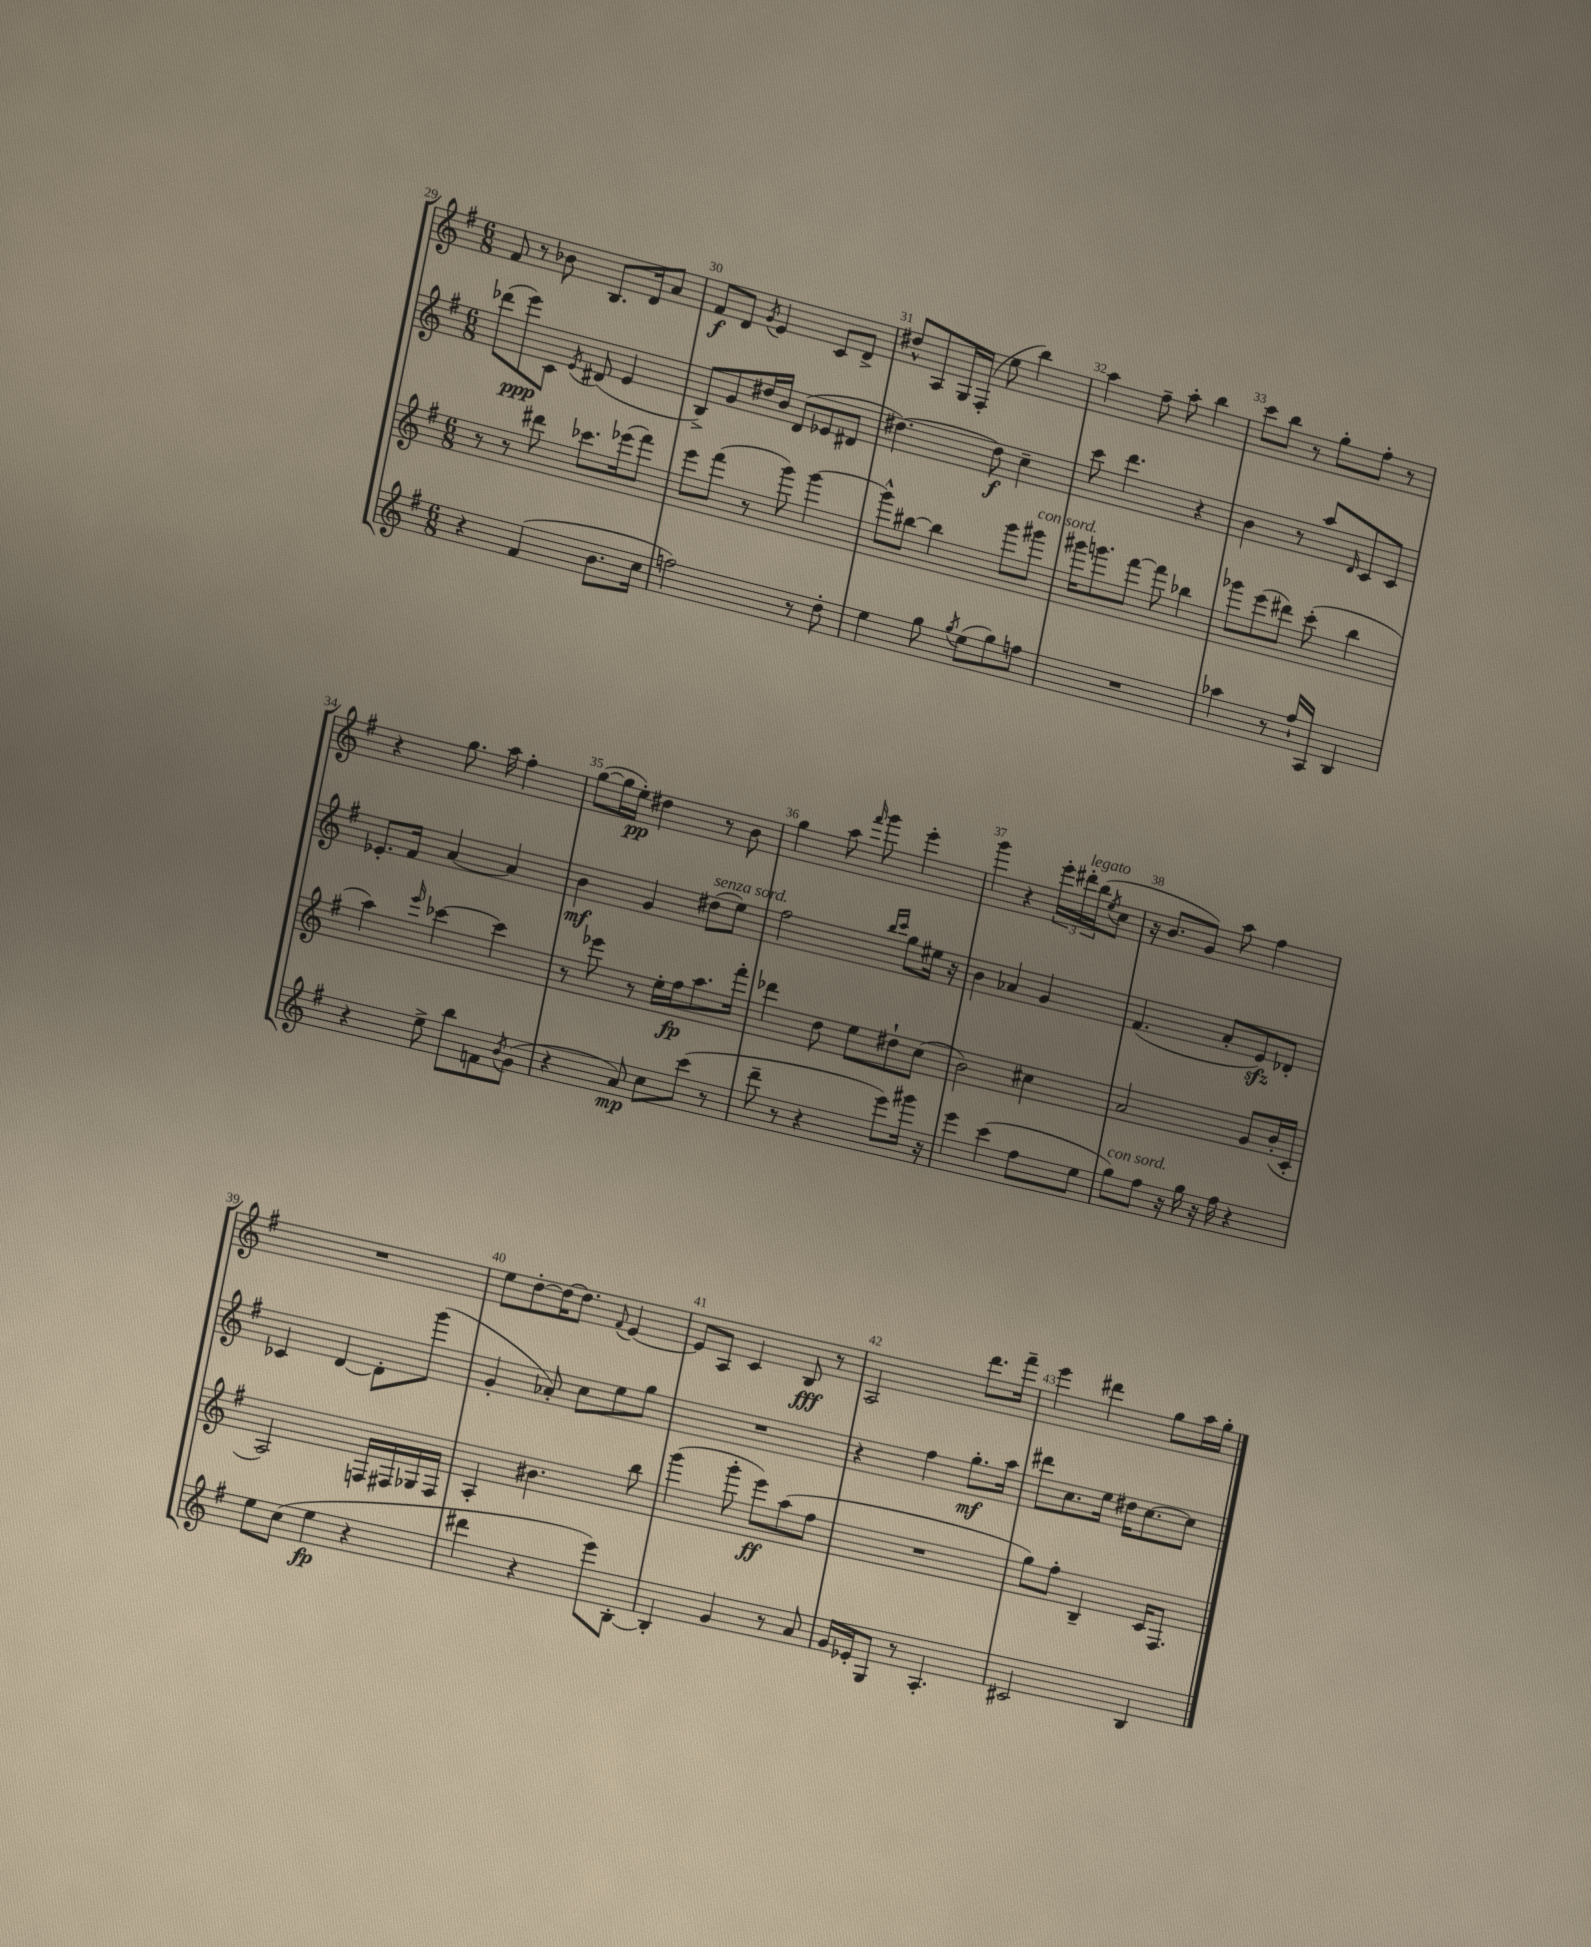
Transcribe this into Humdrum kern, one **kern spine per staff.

**kern	**kern	**kern	**kern
*staff4	*staff3	*staff2	*staff1
*clefG2	*clefG2	*clefG2	*clefG2
*k[f#]	*k[f#]	*k[f#]	*k[f#]
*M6/8	*M6/8	*M6/8	*M6/8
4r	8r	(8ddd-\L	8f#/
.	8r	8eee\)	8r
(4f#/	8ddd#\	8c\J	8b-\
.	.	8qe/	.
.	8.ccc-\L	(8d#/	8.B/L
8.b\L	.	4e/	.
.	(16eee-\k	.	16d/k
.	8fff#\J)	.	8a/J
16cc\Jk	.	.	.
=	=	=	=
2ff\)	8eee\L	8B^/L)	8f#/L
.	(8fff#\J	8g/	8d/J
.	.	.	8qg/
.	8r	16dd#/L	4e/
.	.	16b/JJ	.
.	8ggg\)	(8d/L	.
8r	[4ggg\	8e-/	8c/L
8dd'\	.	8d#/J	8d^/J
=	=	=	=
4ee\	8ggg^^\]L	[4.dd#\)	8dd#^^/L
.	[8bb#\J	.	8A/
8gg\	4bb#\]	.	16G/L
.	.	.	(16F#'/JJ
8qgg/	.	.	.
(8ee\L	.	8dd#\]	8ee\
8gg\)	8ggg\L	4cc~\	4bb\)
8ff\J	8ggg#\J	.	.
=	=	=	=
2.r	16ggg#\LK	8ccc\	4aa\
.	8.ggg\	.	.
.	.	4.ddd\	.
.	[8fff#\J	.	8ff#~\
.	8fff#\]	.	8aa'\
.	4bb-\	4r	4bb\
=	=	=	=
4aa-\	8ggg-\L	4b\	8ccc\L
.	(8eee\	.	8bb\J
8r	8ddd#\J)	8r	8r
16ff#`/LL	(8ccc'\	8aa/L	8gg'\L
16A/JJ	.	.	.
.	.	16qqd/	.
4B/	4bb\	8c/	8ff#'\J
.	.	8c/J	8r
=	=	=	=
4r	4aa\)	8.e-'/L	4r
.	.	16f#/Jk	.
.	16qqeee/	.	.
8ee^\	[4ccc-\	[4a/	8.gg\
8bb\L	.	.	.
.	.	.	16aa\
8f\	4ccc-\]	4a/]	4ff#'\
8qb/	.	.	.
(8g\J	.	.	.
=	=	=	=
4r	8r	4b\	([8gg\L
.	8eee-\	.	16gg\]L
.	.	.	16ee'\JJ)
8a/)	8r	4g/	4dd#\
8cc\L	16ee'\LL	.	.
.	16ff#\J	.	.
(8ccc\J	8.aa\	(8dd#\L	8r
8r	.	8ee\J)	8b\
.	16fff#'\Jk	.	.
=	=	=	=
8ddd~\	4ddd-\	2ff#\	4gg\
8r	.	.	.
4r	8dd\	.	8aa\
.	.	.	16qqfff#/
.	8ee\L	.	8ggg\
.	.	16qqbb/LL	.
.	.	16qqccc/JJ	.
8eee\L)	8dd#`\	8gg\L	4eee'\
16ggg#\Jk	(8cc\J	16ee#\Jk	.
16r	.	16r	.
=	=	=	=
4eee\	2b\)	4b\	4ggg\
(4ccc\	.	4a-/	4r
8ff#\L	4cc#\	4g/	24eee'\LL
.	.	.	24ddd#'\
.	.	.	(24bb\J
.	.	.	8qee/
8ee\J	.	.	8cc\J
=	=	=	=
8gg\L)	2a/	(4.f#/	16r
.	.	.	8.b/L
8ff#\J	.	.	.
16r	.	.	8g/J)
16gg\	.	.	.
16r	.	8a'/L	8aa\
16ff#\	.	.	.
4r	8g/L	8e/)	4ff#\
.	(16b'/L	8d-'/J	.
.	16c'/JJ	.	.
=	=	=	=
8ee\L	2A/)	4c-/	2.r
(8cc\J	.	.	.
4ee\	.	[4d/	.
4r	16F/LL	8d'\]L	.
.	16F#/	.	.
.	16G-/	(8ggg\J	.
.	16F#/JJ	.	.
=	=	=	=
4ddd#\	4A'/	4g'/	8ee\L
.	.	.	[8dd'\
4r	4.b#\	8a-'/)	16dd\_K
.	.	.	8.dd\]J
.	.	8cc\L	.
.	.	.	8qqf#/
8eee\L)	.	8ee\	[4e/
[8B'\J	8bb\	8gg\J	.
=	=	=	=
4B'/]	(4ggg\	2.r	8e/]L
.	.	.	8A/J
4g/	8ggg'\	.	4c/
.	8eee\L)	.	.
8r	(8aa\	.	8B/
8a/	8ff#\J	.	8r
=	=	=	=
16g/LL	2.r	4r	2A/
16e-'/J	.	.	.
8G/J	.	.	.
8r	.	4ff#\	.
4.A'/	.	.	.
.	.	8.gg'\L	8.ddd\L
.	.	16aa\Jk	16fff#~\Jk
=	=	=	=
2c#/	8gg\L)	8ddd#\L	4eee\
.	8ff#'\J	8.cc\	.
.	4B~/	.	4ddd#\
.	.	16ee\Jk	.
.	.	16dd#\LK	.
.	.	[8.cc\	.
4B/	16c/LK	.	8gg\L
.	8.F#/J	.	.
.	.	8cc\]J	16aa\L
.	.	.	16gg'\JJ
==	==	==	==
*-	*-	*-	*-
